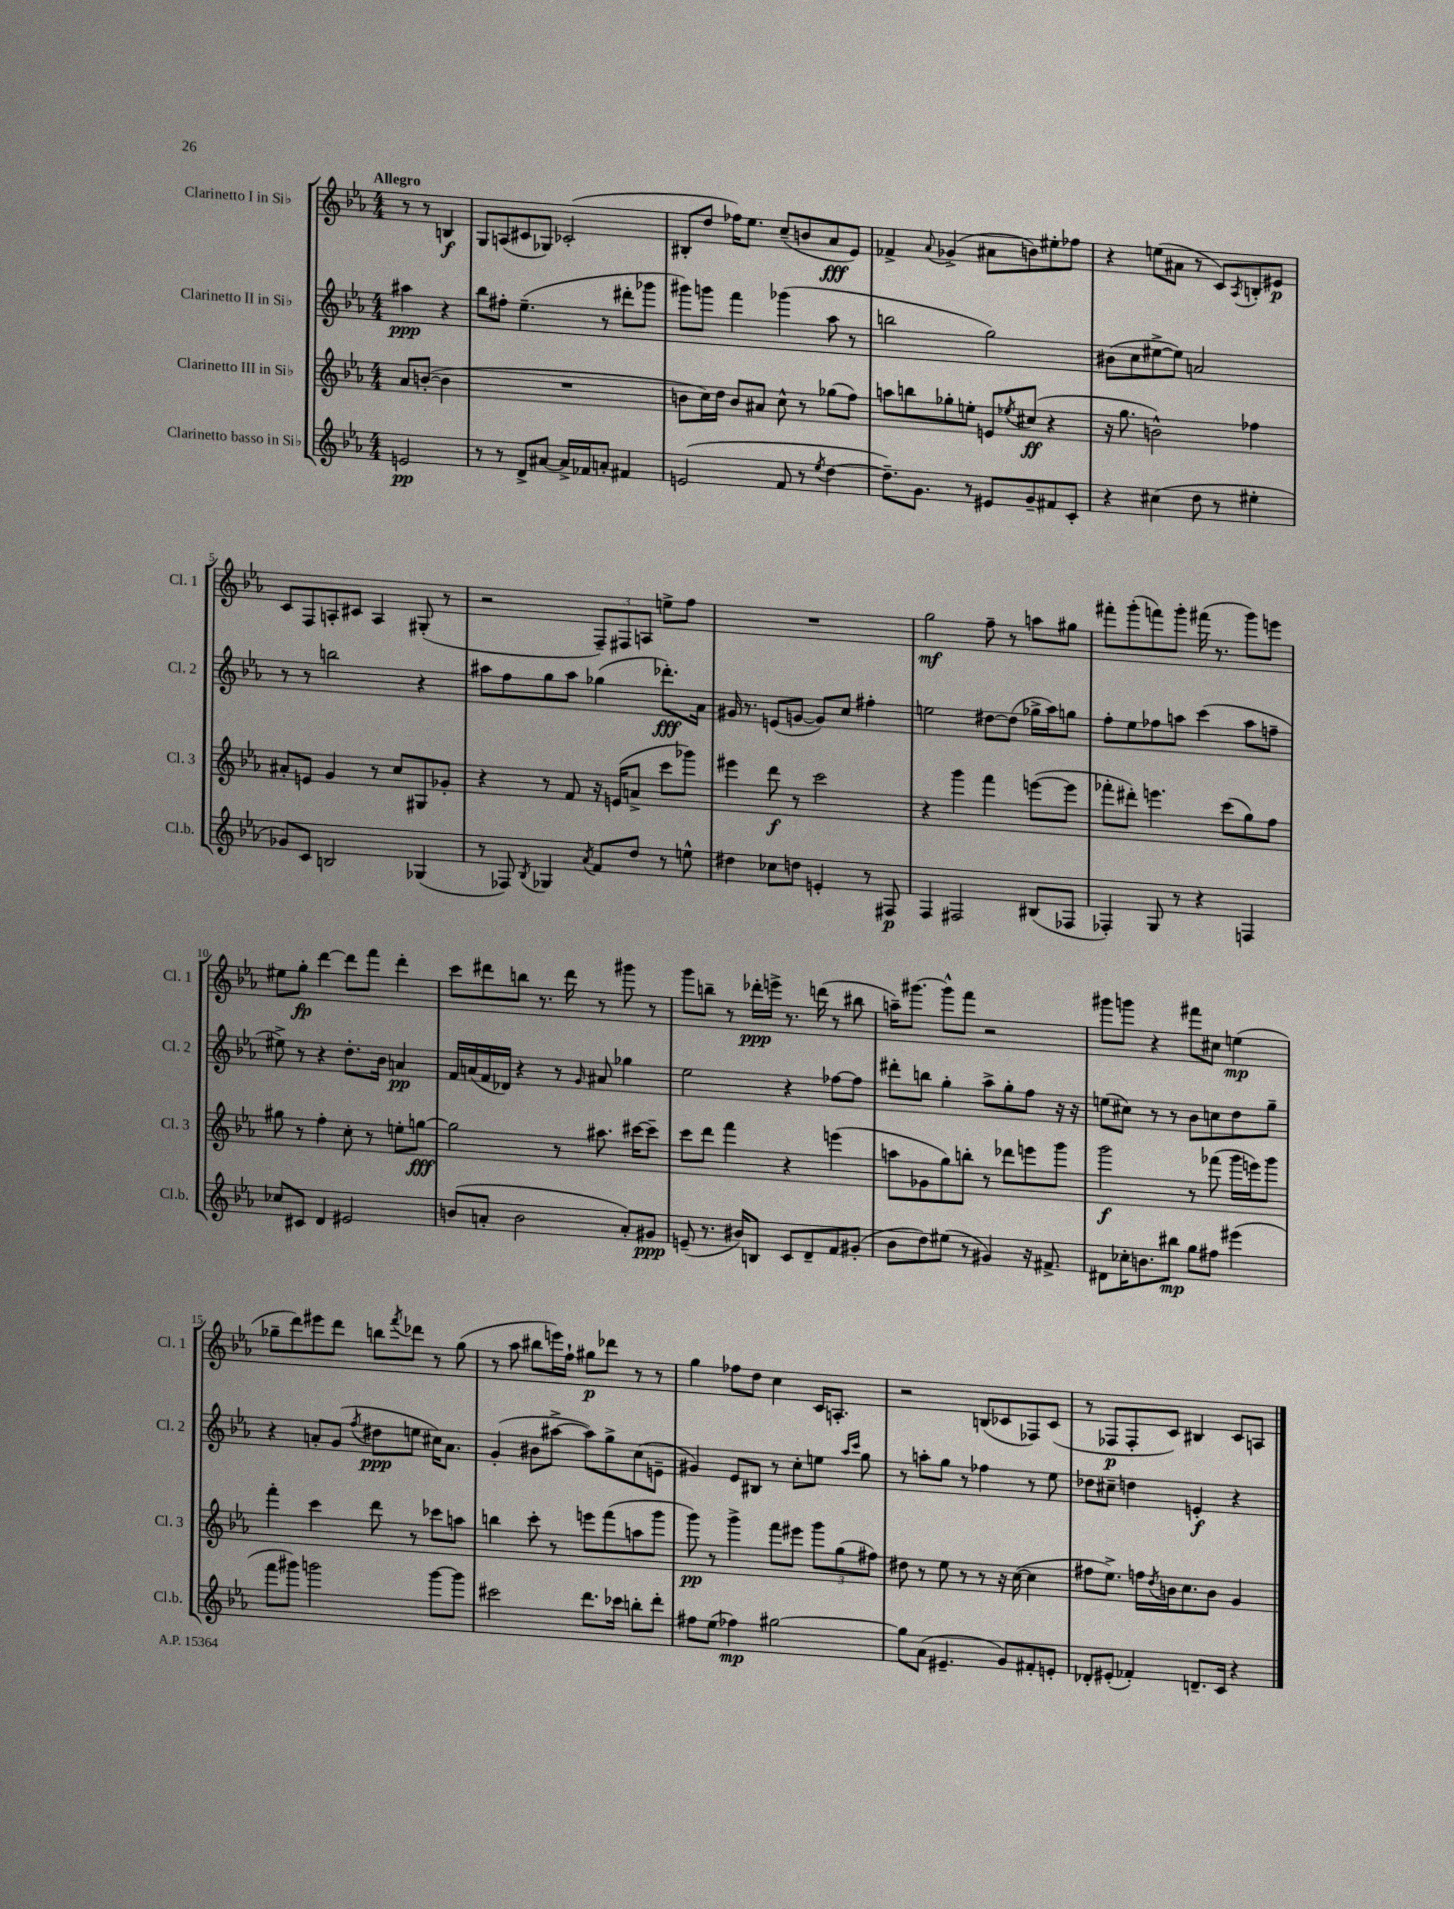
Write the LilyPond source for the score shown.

<<
\new StaffGroup <<
\new Staff = "s0" \with { instrumentName = "Clarinetto I in Sib" shortInstrumentName = "Cl. 1" } {
    \clef treble \key ees \major \numericTimeSignature \time 4/4 \partial 2 \tempo "Allegro"
    r8 r8 b4\f |
    g8 a8( cis'8 ges8) ces'2-.( |
    bis8-. d''8 fes''16) ees''8. c''8--( b'8 aes'8\fff ees'8) |
    fes'4-> \appoggiatura { aes'8 } ges'4->( ais'8 b'8) eis''8-. fes''8 |
    r4 e''8( ais'8 r8 c'8) \acciaccatura { aes8 } b8-. eis'8\p |
    c'8 f8 a8-. cis'8 a4 gis8-.( r8 |
    r2 \tuplet 3/2 { f8--) fis8 a8 } e''8-> f''8 |
    R1 |
    g''2\mf f''8-- r8 a''8 gis''8 |
    fis'''8-. g'''8-.( f'''8) g'''8-. fis'''16( r8. g'''8) e'''8 |
    eis''8 g''8-.\fp d'''4~ d'''8 f'''8 d'''4-. |
    c'''8 dis'''8 b''8 r8. dis'''16 r8 gis'''8 r8 |
    g'''8 b''8-- r8 des'''16-.\ppp e'''16-> r8. d'''16( r8 bis''8 |
    a''16--) gis'''8.~ gis'''8-^ f'''8 r2 |
    gis'''8 g'''8 r4 fis'''8 cis''8 e''4\mp( |
    ges''8-- d'''8) eis'''8 d'''8 b''8 \acciaccatura { f'''8 } des'''8 r8 ges''8( |
    r8 aes''8 bis''8 e'''16) f''16-! gis''8\p des'''8 r8 r8 |
    g''4 fes''8 d''8 c''4 c'16 a8.-. |
    r2 b8( ces'8 fes8) ces'8( |
    r8 fes8\p fes8-. c'8) bis4 c'8 a8 \bar "|." |
}
\new Staff = "s1" \with { instrumentName = "Clarinetto II in Sib" shortInstrumentName = "Cl. 2" } {
    \clef treble \key ees \major \numericTimeSignature \time 4/4 \partial 2
    ais''4\ppp r4 |
    bes''8 fis''8-. ees''4.--( r8 dis'''8-. ges'''8 |
    gis'''8) g'''8 f'''4 ges'''4( aes''8 r8 |
    b''2 g''2) |
    bis'8( c''8 eis''8~-> eis''8) a'2 |
    r8 r8 b''2 r4 |
    ais''8 f''8 g''8 ais''8 ges''4( des'''8.-.\fff) aes'16 |
    gis'16 r8. e'8( g'8~ g'8) c''8 fis''4-. |
    e''2 dis''8~ dis''8( ges''16-> aes''16) g''8 |
    f''8-. ees''8 fes''8 a''8 c'''4( a''8 f''8-- |
    eis''8->) r8 r4 d''8.-. bes'16 a'4\pp |
    f'16 a'16( f'16 des'16) r4 r8 \grace { g'16 } ais'8 ges''4 |
    ees''2 r4 fes''8~ fes''8 |
    dis'''8-. b''8 g''4-. aes''8-> g''8-. f''8 r16 r16 |
    e''8( cis''8) r8 r8 bes'8 c''8 d''8 g''8-- |
    r4 a'8-. g'8( \acciaccatura { f''8 } dis''8\ppp e''8 cis''16) a'8. |
    g'4-.( bis'8 ais''8~-> ais''8) g''8-> c''8( e'8-- |
    gis'4) ees'8 bis8 r8 c''8-. e''8 \grace { aes''16 c'''16 } g''8 |
    r8 a''8-. g''8 r8 fes''4 r8 ees''8 |
    des''8 cis''8-- d''4 e'4-.\f r4 \bar "|." |
}
\new Staff = "s2" \with { instrumentName = "Clarinetto III in Sib" shortInstrumentName = "Cl. 3" } {
    \clef treble \key ees \major \numericTimeSignature \time 4/4 \partial 2
    aes'8 b'8~-.( b'4 |
    R1 |
    b'8 c''16) d''16 b'8 ais'8 c''8-^ r8 ges''8( f''8) |
    a''8 b''8 ges''8-. e''8-. e'8 \acciaccatura { ees''8 } cis''8\ff( r4 |
    r16 g''8. b'2-^) fes''4 |
    ais'8-. e'8 g'4 r8 c''8 gis8 ges'8-. |
    r4 r8 f'8 r16 e'16( a'8-> c'''8 ges'''8) |
    eis'''4 d'''8\f r8 c'''2 |
    r4 g'''4 f'''4 e'''8~( e'''8 |
    fes'''8-. dis'''8-.) e'''4. c'''8( g''8) f''8 |
    gis''8 r8 f''4-. c''8-. r8 e''8-. g''8~\fff |
    g''2 r8 ais''8. cis'''16~ cis'''8-- |
    c'''8 d'''8 f'''4 r4 e'''4( |
    a''8 ges'8 g''8) b''8-. r8 des'''8 e'''8 g'''8 |
    g'''2\f r8 fes'''8( g'''16 e'''16) g'''8 |
    f'''4-. c'''4 d'''8 r8 ces'''8 a''8 |
    b''4 c'''8-. r8 e'''8 f'''8( a''8 g'''8 |
    g'''8\pp) r8 g'''4-> f'''8 eis'''8 \tuplet 3/2 { g'''8 g''8( fis''8) } |
    dis''8 r8 ees''8 r8 r8 r16 c''16~( c''4 |
    fis''8 ees''8.->) f''16 \acciaccatura { d''8 } b'16 c''8. b'8 g'4 \bar "|." |
}
\new Staff = "s3" \with { instrumentName = "Clarinetto basso in Sib" shortInstrumentName = "Cl.b." } {
    \clef treble \key ees \major \numericTimeSignature \time 4/4 \partial 2
    e'2\pp |
    r8 r8 d'8-> ais'8~ ais'16-> fes'16 a'8-. fis'4 |
    e'2( f'8 r8 \acciaccatura { ees''8 } d''4~ |
    d''8.--) g'8. r8 eis'8 g'8-- fis'8 c'8-. |
    r4 cis''4( d''8 r8 eis''4-. |
    ges'8) c'8 b2 ges4( |
    r8 fes8) \acciaccatura { bes8 } ges4 \acciaccatura { aes'8 } f'8 d''8 r8 e''8-^ |
    dis''4 ces''8 d''8 e'4-. r8 fis8\p |
    f4 fis2 bis8( fes8 |
    fes4-.) g8 r8 r4 f4 |
    ces''8 cis'8 d'4 eis'2 |
    b'8( a'8-. b'2 a'8-.) gis'8\ppp |
    e'8--( r8. bis'16) b8 c'8 d'8-- f'8 gis'8-.( |
    bes'8 d''8) eis''8( r8 gis'4) r16 fis'8.-> |
    dis'8 ces''16-. b'8. bis''8\mp g''8 fis''8 eis'''4( |
    f'''8 gis'''8) g'''2 g'''8~ g'''8 |
    cis'''2 d'''8. ces'''16 b''8-. d'''8-. |
    fis''8 ees''8( fes''4\mp) gis''2~ |
    gis''8 aes'8( eis'4.-- g'8) fis'8-. e'8-. |
    des'8-. eis'8-.( fes'4-.) d'8.-- c'16 r4 \bar "|." |
}
>>
>>
